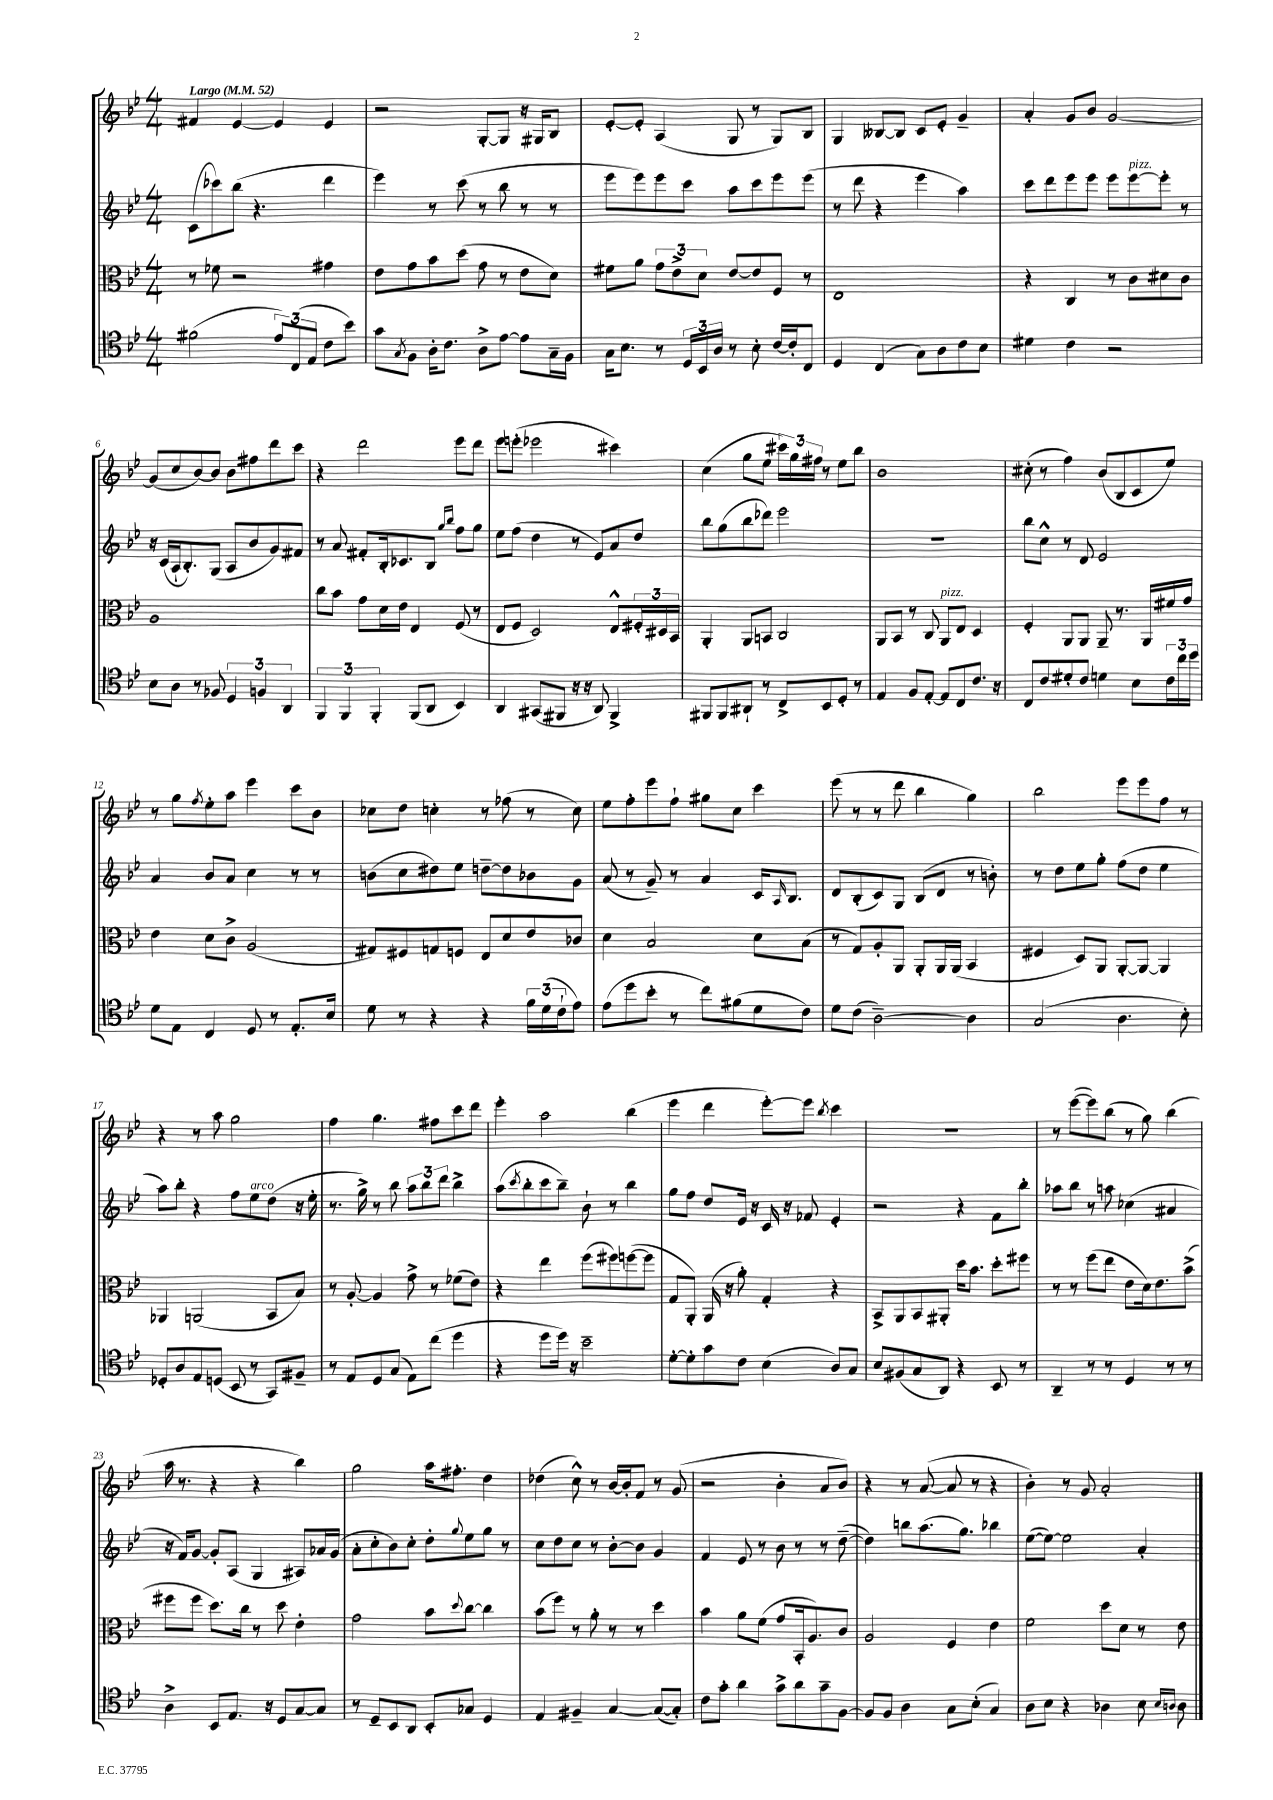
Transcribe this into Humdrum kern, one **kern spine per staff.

**kern	**kern	**kern	**kern
*part4	*part3	*part2	*part1
*staff4	*staff3	*staff2	*staff1
*clefC4	*clefC3	*clefG2	*clefG2
*k[b-e-]	*k[b-e-]	*k[b-e-]	*k[b-e-]
*M4/4	*M4/4	*M4/4	*M4/4
*MM52	*MM52	*MM52	*MM52
=1	=1	=1	=1
!	!	!	!LO:TX:a:B:t=Largo
(2f#X\	8r	(8c\L	4f#X/
.	8f-X\	8ccc-X\)	.
.	2r	(8bb-\J	[4e-/
.	.	4.r	.
12e-/L)	.	.	4e-/]
(12C/	.	.	.
12E-/J	.	.	.
8c\L	4g#X\	4ddd\	4e-/
8b-\J)	.	.	.
=2	=2	=2	=2
8g\L	8e-\L	4eee-\)	2r
8qG/	.	.	.
8F\J	8g\	.	.
16A'\KL	8b-\	8r	.
8.c\J	.	.	.
.	(8dd\J	(8ccc\	.
8A^\L	8g\	8r	[8G'/L
[8e-\J	8r	8bb-\	8G/J]
8e-\L]	8e-\L	8r	16r
.	.	.	16G#X/KL
16G~\L	8d\J)	8r	8B-/J
16F\JJ	.	.	.
=3	=3	=3	=3
16G\KL	8f#X\L	8eee-\L	[8e-'/L
8.B-\J	.	.	.
.	8a\J	8eee-\)	8e-'/J]
8r	12g\L	8eee-\	(4A/
.	12e-^\	.	.
24D/LL	.	8ccc\J	.
24BB-/	12d\J	.	.
24A/JJ	.	.	.
8r	[8e-/L	8aa\L	8G/
8B-'\	8e-/]	8ccc\	8r
[16c/LL	8F/J	8eee-\	8G/L)
16c'/J]	.	.	.
8C/J	8r	(8eee-\J	8B-/J
=4	=4	=4	=4
4D/	1E-	8r	4G/
.	.	8ddd\	.
(4C/	.	4r	[8B--X/L
.	.	.	8B--/J]
8G\L)	.	4eee-\	8c/L
8A\	.	.	8e-'/J
8c\	.	4aa\)	4g~/
8B-\J	.	.	.
=5	=5	=5	=5
4d#X\	4r	8ccc\L	4a'/
.	.	8ddd\	.
4c\	4C/	8eee-\	8g/L
.	.	8eee-\J	8b-/J
2r	8r	8eee-\L	[2g/
!	!	!LO:TX:a:i:t=pizz.	!
.	8c\L	[8eee-\	.
.	8d#X\	8eee-'\J]	.
.	8c\J	8r	.
!!LO:LB:g=z
=6	=6	=6	=6
8B-\L	1A	16r	(8g/L]
.	.	(16c/LL	.
8A\J	.	16A`/J	8cc/
.	.	8.B-'/)	.
8r	.	.	[8b-/)
8F-X/	.	(8G/J	8b-/J]
6D/	.	8A/L	8b-\L
.	.	8b-/	8ff#X\
6Fn/	.	.	.
.	.	8g/)	8ddd\
6AA/	.	.	.
.	.	8f#X/J	8ccc\J
=7	=7	=7	=7
6FF/	8cc\L	8r	4r
.	8b-\J	8a/	.
6FF/	.	.	.
.	8g\L	8f#X'/L	2ddd\
6FF'/	.	.	.
.	16d\L	16B-'/k	.
.	16e-\JJ	8.c-X/	.
(8FF/L	4E-/	.	.
8AA/J	.	8B-/J	.
.	.	16qqgg/LL	.
.	.	16qqbb-/JJ	.
4BB-/)	(8F/	8ff\L	8eee-\L
.	8r	8gg\J	8ddd\J
=8	=8	=8	=8
4AA/	8E-/L	8ee-\L	8eee-\L
.	8F/J	(8ff\J	(8eeen'\J
(8GG#X/L	2D/)	4dd\	2eee-X\
8FF#X/J	.	.	.
16r	.	8r	.
16r	.	.	.
8AA/)	.	8e-/L)	.
4FF#^/	8E-^^/L	8a/	4ccc#X\)
.	24F#X'/L	8dd/J	.
.	24D#X/	.	.
.	24BB-/JJ	.	.
=9	=9	=9	=9
8FF#X/L	4AA'/	8bb-\L	(4cc\
8FF#/	.	(8gg\	.
8AA#X`/J	8AA/L	8bb-\	8gg\L
8r	8BBn/J	8ddd-X\J)	8ee-\J
8C^/L	2C/	2eee-\	24ccc#X\LL)
.	.	.	24gg\
.	.	.	24ff#X\JJ
8BB-/	.	.	8r
8D'/J	.	.	8ee-\L
8r	.	.	8bb-\J
=10	=10	=10	=10
4E-/	8AA/L	1r	1b-
.	8BB-/J	.	.
8F/L	8r	.	.
[8E-'/J	8C/	.	.
!	!LO:TX:a:i:t=pizz.	!	!
8E-/L]	8AA/L	.	.
8C/	8E-/J	.	.
8.c/J	4D/	.	.
16r	.	.	.
=11	=11	=11	=11
8C/L	4F'/	8bb-\L	(8cc#X'\
8c/	.	8cc^^\J	8r
8d#X'/	8AA/L	8r	4ff\)
8c/J	8AA/J	8d/	.
4dn\	8AA~/	2e-/	(8b-/L
.	8.r	.	8B-/
8B-\L	.	.	8c/
.	16AA/LL	.	.
24c\L	16f#X/	.	8ee-/J)
24cc\	.	.	.
.	16g/JJ	.	.
24dd\JJ	.	.	.
!!LO:LB:g=z
=12	=12	=12	=12
8d\L	4e-\	4a/	8r
8E-\J	.	.	8gg\L
.	.	.	8qff/
4C/	8d\L	8b-/L	8ee-'\
.	8c^\J	8a/J	8aa\J
8D/	(2A/	4cc\	4eee-\
8r	.	.	.
8.E-'/L	.	8r	8ccc\L
.	.	8r	8b-\J
16B-/Jk	.	.	.
=13	=13	=13	=13
8d\	8G#X/L)	(8bn\L	8cc-X\L
8r	8F#X/	8cc\	8dd\J
4r	8Gn/	8dd#X\)	4ccn'\
.	8Fn/J	8ee-\J	.
4r	8E-/L	[8ddn~\L	8r
.	8d/	8dd\]	(8ff-X\
24f\LL	8e-/	8b-X\	8r
(24d\	.	.	.
24c`\J	.	.	.
8e-\J)	8c-X/J	8g\J	8cc\)
=14	=14	=14	=14
(8e-\L	4d\	(8a/	8ee-\L
8dd\	.	8r	8ff'\
8b-'\J	2B-/	8g~/)	8eee-\
8r	.	8r	8ff`\J
8cc\L)	.	4a/	8gg#X\L
(8f#X\	.	.	8cc\J
8d\	8d\L	16c/KL	4ccc\
.	.	16qqA/	.
.	.	8.B-/J	.
8c\J)	(8B-\J	.	.
=15	=15	=15	=15
8d\L	8r	8d/L	(8eee-\
(8c\J	8G/L)	(8B-'/	8r
[2A~\)	8A'/	8c/)	8r
.	8AA/J	8G/J	8ddd\
.	8AA'/L	(8B-/L	4bb-\
.	16AA/L	8d/J	.
.	(16AA/JJ	.	.
4A\]	4BB-/	8r	4gg\)
.	.	8bn'\)	.
=16	=16	=16	=16
(2G/	4F#X/	8r	2bb-\
.	.	8dd\L	.
.	8D/L)	8ee-\	.
.	8AA/J	8gg'\J	.
4.A\	[8AA'/L	(8ff\L	8eee-\L
.	8AA/J_	8dd\J	8eee-\
.	4AA/]	4ee-\	8ff\J
8B-'\)	.	.	8r
!!LO:LB:g=z
=17	=17	=17	=17
8D-X'/L	4AA-X/	8aa\L)	4r
8A/	.	8bb-'\J	.
8E-/	(2AAn/	4r	8r
(8Dn/J	.	.	8aa\
8BB-/	.	8ff\L	2gg\
!	!	!LO:TX:a:i:t=arco	!
8r	.	8ee-\	.
8GG/L)	8BB-/L	(8dd\J	.
8F#X~/J	8B-/J)	16r	.
.	.	16ee-'\	.
=18	=18	=18	=18
8r	8r	8.r	4ff\
8E-/L	[8A'/	.	.
.	.	16gg^\)	.
8D/	4A/]	8r	4.gg\
(8G/J	.	8bb-\	.
8E-\L)	8g^\	12aa\L	.
.	.	12bb-\	.
(8cc\J	8r	.	8ff#X\L
.	.	12ddd\J	.
4dd\	(8f-X\L	4bb-^\	8ccc\
.	8e-\J)	.	8ddd\J
=19	=19	=19	=19
4r	4r	(8aa\L	4eee-'\
.	.	8qccc/	.
.	.	8bb-'\	.
8dd\L	4ee-\	8ccc\	2aa\
16dd\Jk)	.	8bb-~\J)	.
16r	.	.	.
2b-~\	(8ff\L	8b-`\	.
.	8ff#X\)	8r	.
.	([8ffn\	4bb-\	(4bb-\
.	8ff\J]	.	.
=20	=20	=20	=20
[8d'\L	8G/L	8gg\L	4eee-\
8d'\]	8AA'/J)	8ff\J	.
8g\	(16AA/	8dd/L	4ddd\
.	16r	.	.
8c\J	8a'\)	16e-/Jk	.
.	.	16r	.
(4B-\	4G'/	16c/	[8eee-'\L)
.	.	16r	.
.	.	8f-X/	8eee-\J]
.	.	.	8qbb-/
8A/L)	4r	4e-'/	4ccc\
8G/J	.	.	.
=21	=21	=21	=21
8B-/L	8BB-^/L	2r	1r
(8F#X/	8AA/	.	.
8G/	8BB-/	.	.
8AA/J)	8AA#X'/J	.	.
4r	16dd\KL	4r	.
.	8.b-\J	.	.
8BB-/	8dd'\L	8f\L	.
8r	8ff#X\J	8bb-'\J	.
=22	=22	=22	=22
4AA~/	8r	8aa-X\L	8r
.	8r	8bb-\J	([8eee-\L
8r	(8ff\L	8r	8eee-\])
8r	8ee-\J	8aan\	(8bb-\J
4D/	8e-\L	(4cc-X\	8r
.	16d\k)	.	8gg\)
.	8.e-\	.	.
8r	.	4a#X/	(4bb-\
8r	(8b-^\J	.	.
!!LO:LB:g=z
=23	=23	=23	=23
4A^\	8ff#X\L	16r	16aa\
.	.	16f/KL)	8.r
.	8ff#\J	[8g/J	.
8BB-/L	8.dd\L)	8g'/L]	4r
8.E-/J	.	(8A/J	.
.	16cc\Jk	.	.
.	8r	4G/	4r
16r	.	.	.
8D/L	8dd\	.	.
[8G/	4e-'\	8A#X/L)	4bb-\)
8G/J]	.	16a-X/L	.
.	.	(16g/JJ	.
=24	=24	=24	=24
8r	2g\	8a'\L	2gg\
8D~/L	.	8cc'\	.
8BB-/	.	8b-\)	.
8AA/J	.	8cc'\J	.
8BB-'/L	8b-\L	8dd'\L	16aa\KL
.	.	.	8.ff#X'\J
.	8qqdd/	8qqgg/	.
8G-X/J	[8cc\J	8ee-\	.
4D/	4cc\]	8gg\J	4dd\
.	.	8r	.
=25	=25	=25	=25
4E-/	(8b-\L	8cc\L	(4dd-X\
.	8ff\J)	8dd\	.
4F#X~/	8r	8cc\J	8cc^^\)
.	8a'\	8r	8r
[4G/	8r	[8b-'\L	[16b-/LL
.	.	.	16b-'/J]
.	8r	8b-\J]	8f/J
(8G/L_	4dd\	4g/	8r
8G'/J])	.	.	(8g/
=26	=26	=26	=26
8c\L	4b-\	4f/	2r
8g'\J	.	.	.
4a\	8a\L	8e-/	.
.	(8f\J	8r	.
8g^\L	8g/L	8b-\	4b-'\
8a\	16BB-'/k	8r	.
.	8.A/)	.	.
8g~\	.	8r	8a/L
[8F\J	8c/J	([8dd~\	8b-/J)
=27	=27	=27	=27
8F/L]	2A/	4dd\])	4r
8F/J	.	.	.
4A\	.	8bbn\L	8r
.	.	(8.aa\	([8a/
8G\L	4F/	.	8a/]
.	.	8.gg\J)	.
(8B-'\J	.	.	8r
4G/)	4e-\	4bb-X\	4r
=28	=28	=28	=28
8A\L	2f\	([8ee-\L	4b-'\)
8B-\J	.	8ee-\J_)	.
4r	.	2ee-\]	8r
.	.	.	8g/
4A-X\	8dd\L	.	2a'/
.	8d\J	.	.
8B-\	8r	4a'/	.
16qqB-/LL	.	.	.
16qqAn/JJ	.	.	.
8A\	8e-\	.	.
==	==	==	==
*-	*-	*-	*-
